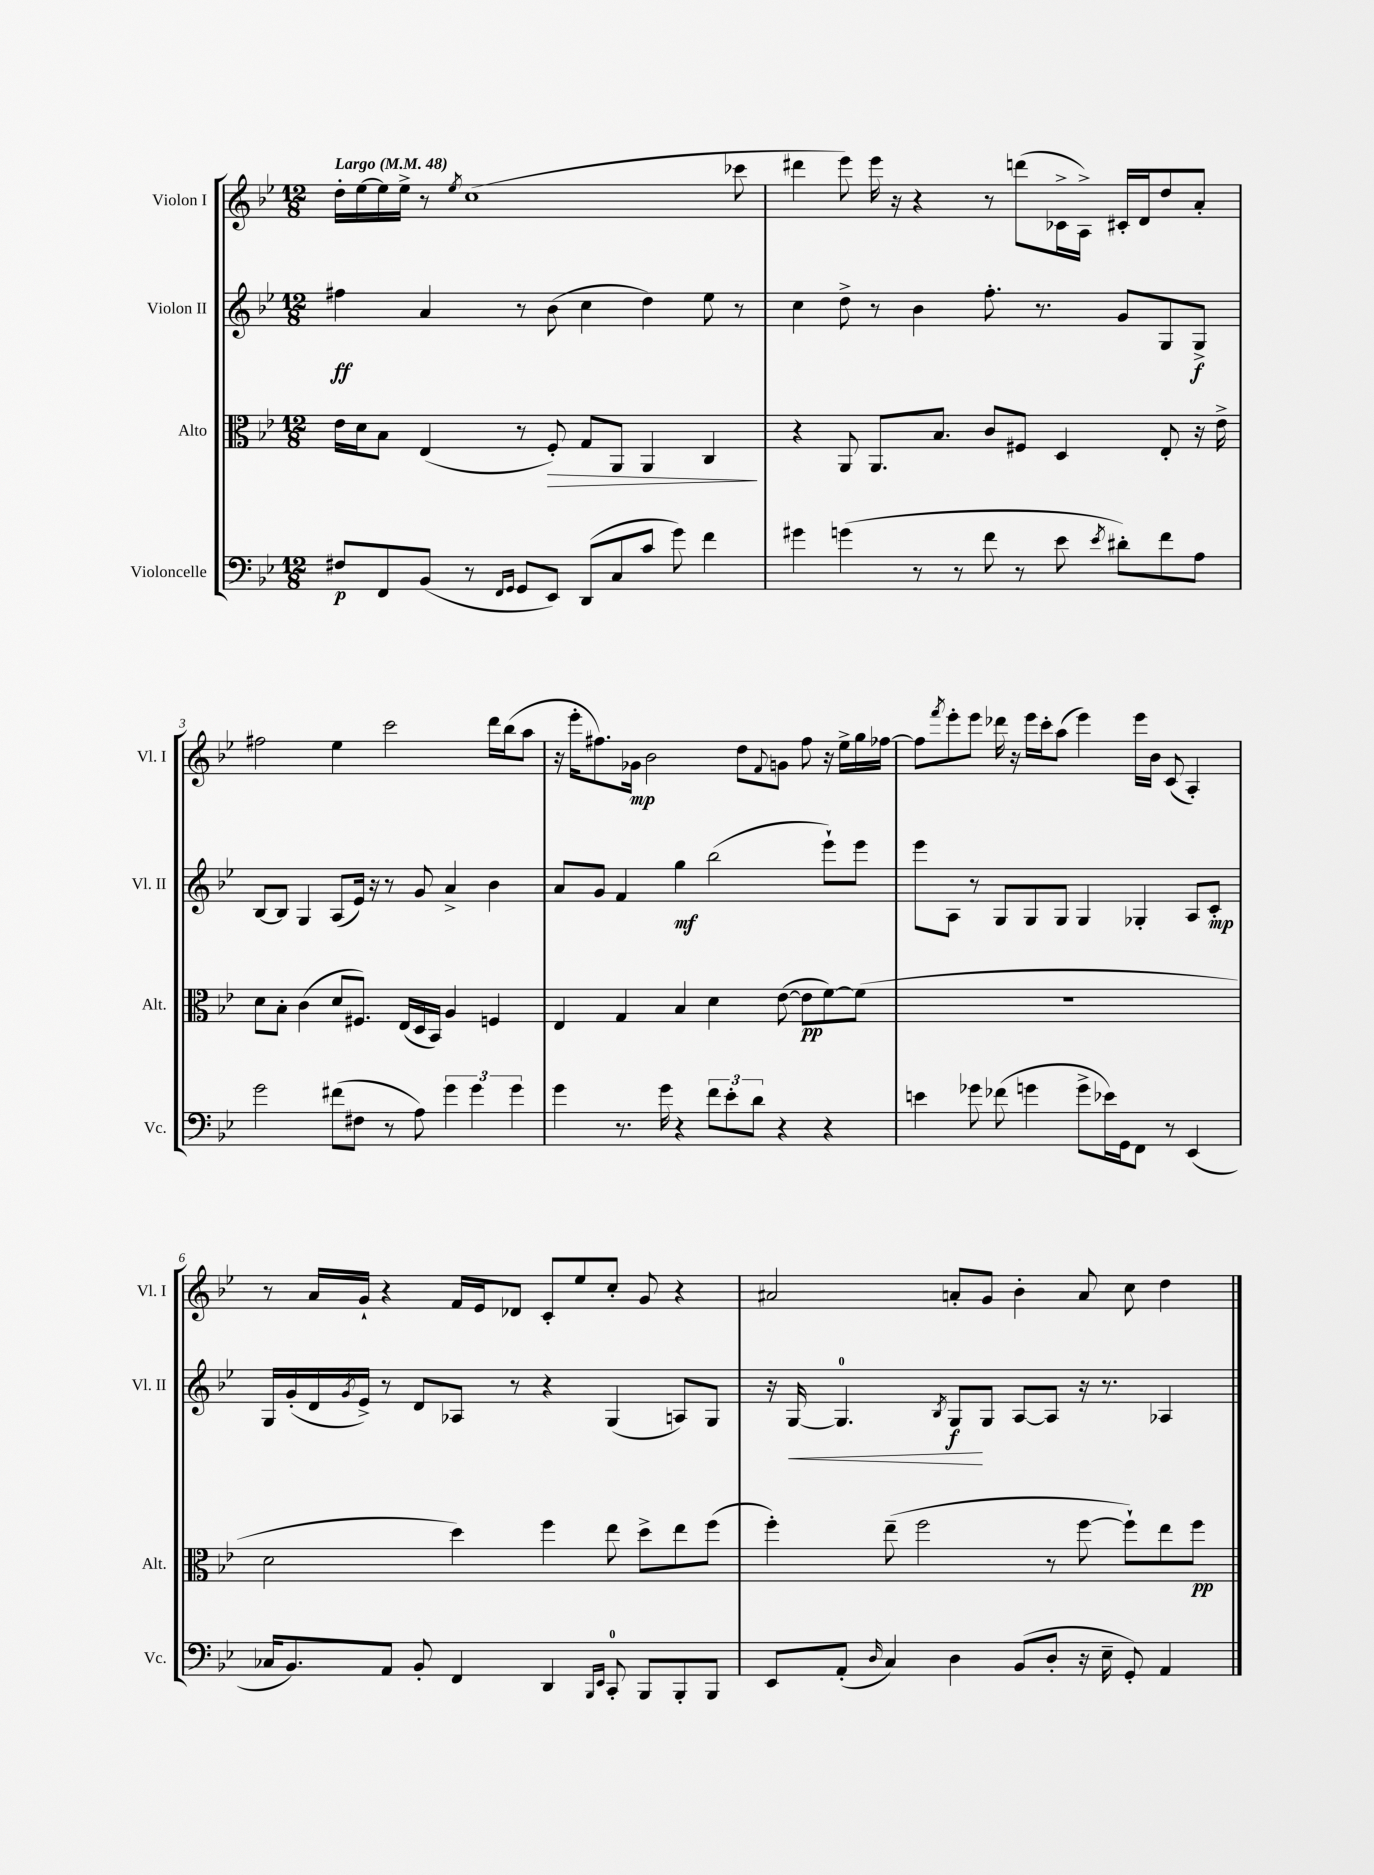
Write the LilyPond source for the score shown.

<<
\new StaffGroup <<
\new Staff = "s0" \with { instrumentName = "Violon I" shortInstrumentName = "Vl. I" } {
    \clef treble \key bes \major \numericTimeSignature \time 12/8 \tempo "Largo" 4 = 48
    d''16-. ees''16~ ees''16 ees''16-> r8 \acciaccatura { ees''8 } c''1( ces'''8 |
    dis'''4 ees'''8) ees'''16 r16 r4 r8 d'''8( ces'16-> a16->) cis'16-. d'16 d''8 a'8-. |
    fis''2 ees''4 c'''2 d'''16 bes''16( a''8 |
    r16 ees'''16-. fis''8.) ges'16\mp bes'2 d''8 \appoggiatura { f'8 } g'8 fis''8 r16 ees''16-> g''16 fes''16~ |
    fes''8 \acciaccatura { f'''8 } ees'''8-. ees'''8 des'''16 r16 ees'''16 c'''16-. a''8( ees'''4) ees'''16 bes'16 c'8( a4-.) |
    r8 a'16 g'16-! r4 f'16 ees'16 des'8 c'8-. ees''8 c''8-. g'8 r4 |
    ais'2 a'8-. g'8 bes'4-. a'8 c''8 d''4 \bar "|." |
}
\new Staff = "s1" \with { instrumentName = "Violon II" shortInstrumentName = "Vl. II" } {
    \clef treble \key bes \major \numericTimeSignature \time 12/8
    fis''4\ff a'4 r8 bes'8( c''4 d''4) ees''8 r8 |
    c''4 d''8-> r8 bes'4 f''8.-. r8. g'8 g8 g8->\f |
    bes8~ bes8 g4 a8( ees'16) r16 r8 g'8 a'4-> bes'4 |
    a'8 g'8 f'4 g''4\mf bes''2( ees'''8-!) ees'''8 |
    ees'''8 a8 r8 g8 g8 g8 g4 ges4-. a8 c'8-.\mp |
    g16 g'16-.( d'16 \acciaccatura { g'8 } ees'16->) r8 d'8 aes8 r8 r4 g4( a8) g8 |
    r16 g16~\< g4.-0 \acciaccatura { bes8 } g8\f\! g8 a8~ a8 r16 r8. aes4 \bar "|." |
}
\new Staff = "s2" \with { instrumentName = "Alto" shortInstrumentName = "Alt." } {
    \clef alto \key bes \major \numericTimeSignature \time 12/8
    ees'16 d'16 bes8 ees4( r8 f8-.\>) g8 a,8 a,4 c4\! |
    r4 a,8 a,8. bes8. c'8 fis8 d4 ees8-. r16 ees'16-> |
    d'8 bes8-. c'4( d'8 fis8.) ees16( d16 bes,16) a4 f4 |
    ees4 g4 bes4 d'4 ees'8~( ees'8\pp f'8~) f'8( |
    R1. |
    d'2 d''4) f''4 ees''8 d''8-> ees''8 f''8( |
    f''4-.) ees''8--( f''2 r8 f''8~ f''8-!) ees''8 f''8\pp \bar "|." |
}
\new Staff = "s3" \with { instrumentName = "Violoncelle" shortInstrumentName = "Vc." } {
    \clef bass \key bes \major \numericTimeSignature \time 12/8
    fis8\p f,8 bes,8( r8 \grace { f,16 g,16 } g,8 ees,8) d,8( c8 c'8 g'8) f'4 |
    gis'4 g'4( r8 r8 f'8 r8 ees'8 \acciaccatura { ees'8 } dis'8-.) f'8 a8 |
    g'2 fis'8( fis8 r8 a8) \tuplet 3/2 { g'4 g'4 g'4 } |
    g'4 r8. g'16 r4 \tuplet 3/2 { f'8 ees'8-. d'8 } r4 r4 |
    e'4 ges'8 fes'8( g'4 g'8-> ees'16) g,16 f,8 r8 ees,4( |
    ces16 bes,8.) a,8 bes,8-. f,4 d,4 \grace { bes,,16 ees,16 } c,8-0-. bes,,8 bes,,8-. bes,,8 |
    ees,8 a,8-.( \grace { d16 } c4) d4 bes,8( d8-. r16 ees16-- g,8-.) a,4 \bar "|." |
}
>>
>>
